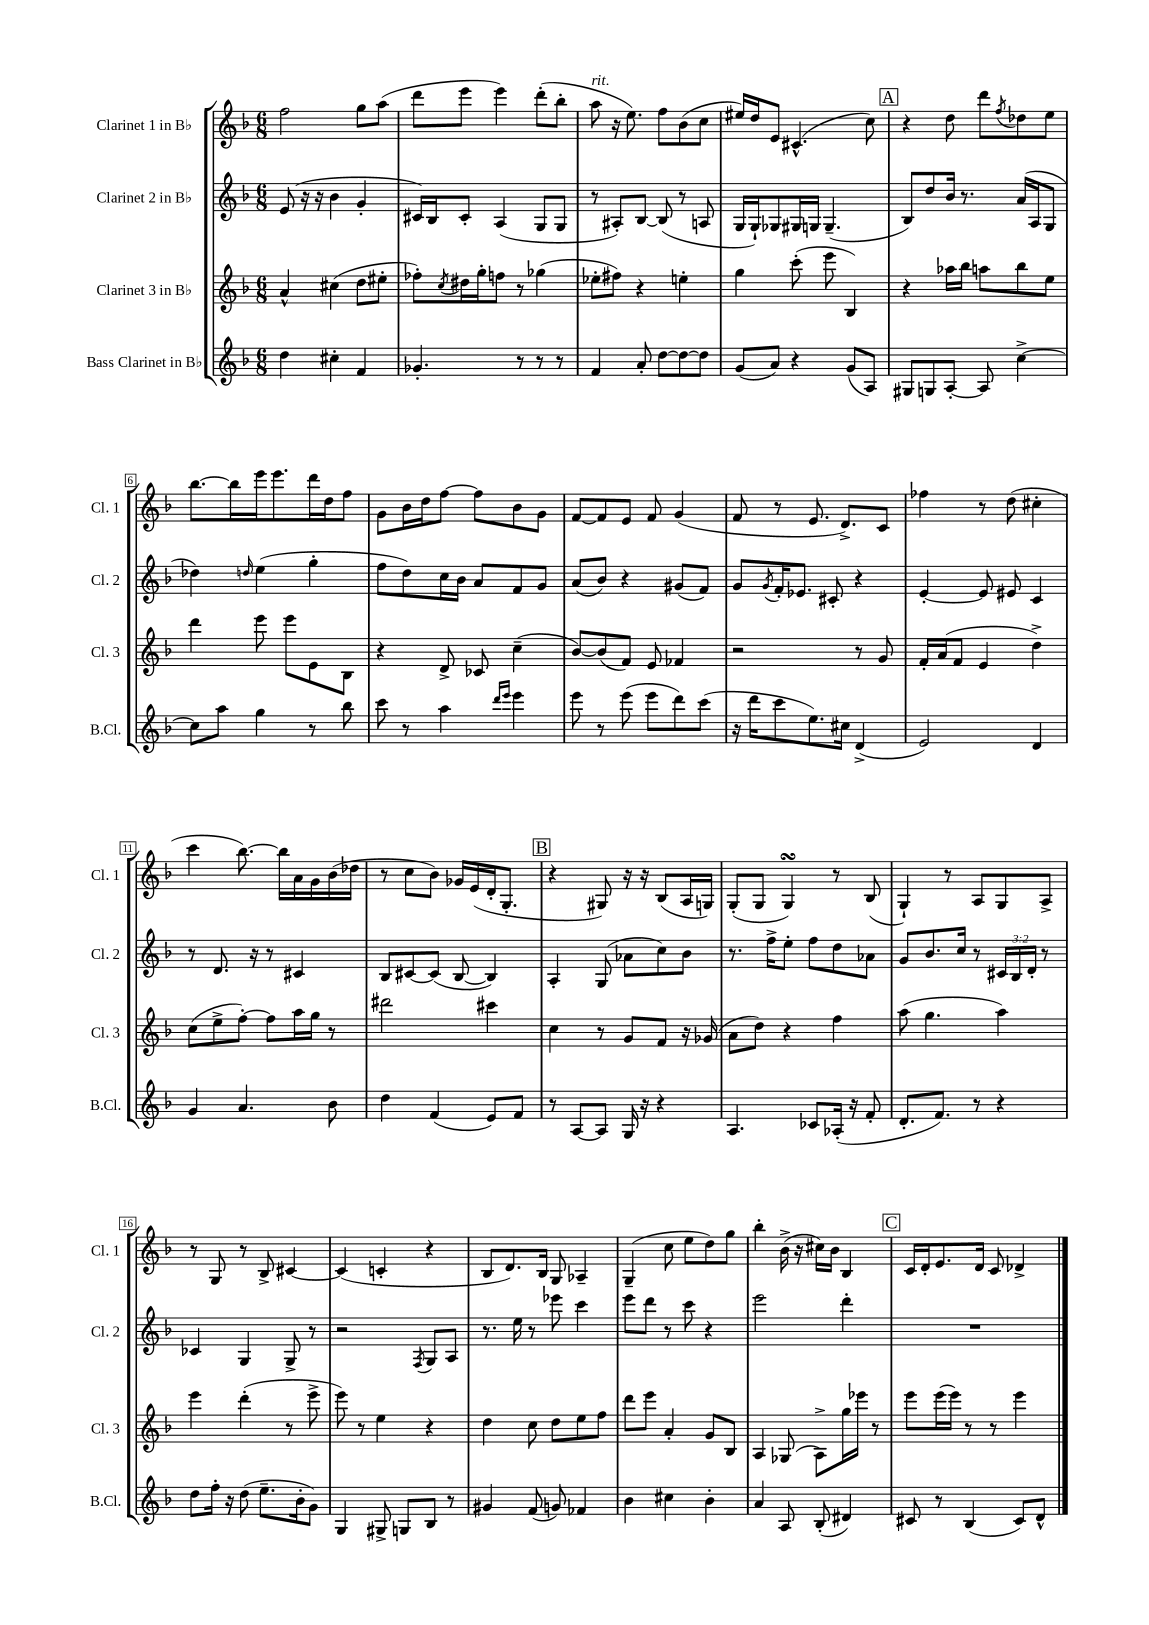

**kern	**kern	**kern	**kern
*part4	*part3	*part2	*part1
*staff4	*staff3	*staff2	*staff1
*I"Bass Clarinet in B♭	*I"Clarinet 3 in B♭	*I"Clarinet 2 in B♭	*I"Clarinet 1 in B♭
*I'B.Cl.	*I'Cl. 3	*I'Cl. 2	*I'Cl. 1
*clefG2	*clefG2	*clefG2	*clefG2
*k[b-]	*k[b-]	*k[b-]	*k[b-]
*M6/8	*M6/8	*M6/8	*M6/8
=1	=1	=1	=1
4dd\	4a^^/	(8e/	2ff\
.	.	16r	.
.	.	16r	.
4cc#X'\	(4cc#X\	4b-\	.
4f/	8dd\L	4g'/	8gg\L
.	8ee#X'\J	.	(8aa\J
=2	=2	=2	=2
4.g-X'/	8ff-X'\L)	16c#X/LL)	8ddd\L
.	.	16B-/J	.
.	8qcc/	.	.
.	16dd#X\L	8c#'/J	8eee\J
.	16gg'\J	.	.
.	8ffn\J	(4A/	4eee\)
8r	8r	.	.
8r	(4gg-X\	8G/L	(8ddd'\L
8r	.	8G/J	8bb-'\J
=3	=3	=3	=3
!	!	!	!LO:TX:a:i:t=rit.
4f/	8ee-X'\L	8r	8aa\
.	8ff#X\J)	8A#X'/L)	16r
.	.	.	8.ee\)
8a'/	4r	[8B-/J	.
[8dd\L	.	(8B-/]	8ff\L
8dd\_	4een'\	8r	(8b-\
8dd\J]	.	8An/	8cc\J
=4	=4	=4	=4
(8g/L	4gg\	16G/LL	16ee#X/LL)
.	.	16G`/J)	16dd/J
8a/J)	.	8G-X/	8e/J
4r	(8ccc'\	16G#X/L	(4.c#X^^/
.	.	16Gn/JJ	.
.	8eee\	(4.G~/	.
(8g/L	4B-/)	.	.
8A/J)	.	.	8cc\)
!!LO:REH:place=s1:t=A
=5	=5	=5	=5
8G#X/L	4r	8B-/L)	4r
8Gn/	.	8dd/	.
[8A'/J	16aa-X\LL	16b-/Jk	8dd\
.	16bb-\JJ	8.r	.
8A/]	8aan\L	.	8ddd\L
.	.	.	8qff/
[4cc^\	8bb-\	(16a/LL	8dd-X\
.	.	16A/J	.
.	8ee\J	8G/J	8ee\J
!!LO:LB:g=z
=6	=6	=6	=6
8cc\L]	4ddd\	4dd-X\)	[8.bb-\L
8aa\J	.	.	.
.	.	.	16bb-\L]
.	.	16qqddn/	.
4gg\	8eee\	(4ee\	16eee\J
.	.	.	8.eee\
.	8eee\L	.	.
8r	8e\	4gg'\	16ddd\L
.	.	.	16dd\J
8bb-\	8B-\J	.	8ff\J
=7	=7	=7	=7
8ccc\	4r	8ff\L	8g\L
8r	.	8dd\)	16b-\L
.	.	.	16dd\J
4aa\	8d^/	16cc\L	[8ff\J
.	.	16b-\JJ	.
.	8c-X/	8a/L	8ff\L]
16qqddd/LL	.	.	.
16qqeee/JJ	.	.	.
4eee\	(4cc~\	8f/	8b-\
.	.	8g/J	8g\J
=8	=8	=8	=8
8eee\	[8b-/L)	(8a/L	[8f/L
8r	(8b-/]	8b-/J)	8f/]
(8eee\	8f/J)	4r	8e/J
8eee\L	8e/	.	8f/
8ddd\)	4f-X/	(8g#X/L	(4g/
(8ccc\J	.	8f/J)	.
=9	=9	=9	=9
16r	2r	8g/L	8f/
16ddd\KL	.	.	.
.	.	8qg/	.
8ccc\	.	16f'/K	8r
.	.	8.e-X/J	.
8.ee\)	.	.	8.e/
.	.	8c#X'/	.
16cc#X\Jk	.	.	8.d^/L)
(4d^/	8r	4r	.
.	8g/	.	8c/J
=10	=10	=10	=10
2e/)	16f'/LL	[4e'/	4ff-X\
.	(16a/J	.	.
.	8f/J	.	.
.	4e/	8e/]	8r
.	.	8e#X/	(8dd\
4d/	4dd^\)	4c/	4cc#X'\
!!LO:LB:g=z
=11	=11	=11	=11
4g/	(8cc\L	8r	4ccc\
.	8ee^\	8.d/	.
4.a/	[8ff'\J)	.	[8.bb-\)
.	.	16r	.
.	8ff\L]	8r	.
.	.	.	16bb-\LL]
.	16aa\L	4c#X/	16a\
.	16gg\JJ	.	16g\
8b-\	8r	.	(16b-\
.	.	.	16dd-X\JJ
=12	=12	=12	=12
4dd\	2ddd#X\	8B-/L	8r
.	.	[8c#X/	8cc\L
(4f/	.	(8c#/J]	8b-\J)
.	.	[8B-/	16g-X/LL
.	.	.	(16e/
8e/L)	4ccc#X\	4B-/])	16d'/J
.	.	.	8.G'/J
8f/J	.	.	.
!!LO:REH:place=s1:t=B
=13	=13	=13	=13
8r	4cc\	4A'/	4r
[8A/L	.	.	.
8A/J]	8r	(8G/	8G#X/)
16G/	8g/L	8a-X\L	16r
16r	.	.	16r
4r	8f/J	8cc\)	(8B-/L
.	16r	8b-\J	16A/L
.	(16g-X/	.	16Gn/JJ)
=14	=14	=14	=14
4.A/	8a\L	8.r	(8G'/L
.	8dd\J)	.	8G/J
.	.	16ff^\KL	.
.	4r	8ee'\J	4GsSSS/)
8c-X/L	.	8ff\L	.
(16A-X'/Jk	4ff\	8dd\	8r
16r	.	.	.
8f'/	.	8a-X\J	(8B-/
=15	=15	=15	=15
8.d'/L	(8aa\	8g/L	4G`/)
.	4.gg\	8.b-/	.
8.f/J)	.	.	.
.	.	.	8r
.	.	16cc/Jk	.
8r	.	8r	8A/L
4r	4aa\)	24c#X/LL	8G/
.	.	24B-/	.
.	.	24d'/JJ	.
.	.	8r	8A^/J
!!LO:LB:g=z
=16	=16	=16	=16
8dd\L	4eee\	4c-X/	8r
16ff'\Jk	.	.	8G/
16r	.	.	.
(8dd\	(4ddd'\	4G/	8r
8.ee~\L	.	.	8B-^/
.	8r	8G^/	[4c#X/
16b-'\k	.	.	.
8g\J)	8eee^\	8r	.
=17	=17	=17	=17
4G/	8eee\)	2r	(4c#/]
.	8r	.	.
8G#X^/	4ee\	.	4cn'/
8Gn/L	.	.	.
.	.	8qF/	.
8B-/J	4r	8G/L	4r
8r	.	8A/J	.
=18	=18	=18	=18
4g#X/	4dd\	8.r	8B-/L
.	.	.	8.d/)
.	.	16ee\	.
(8f/	8cc\	8r	.
.	.	.	16B-/Jk
8gn/)	8dd\L	8eee-X\	8G/
4f-X/	8ee\	4ccc\	4A-X~/
.	8ff\J	.	.
=19	=19	=19	=19
4b-\	8ddd\L	8eee\L	(4G~/
.	8eee\J	8ddd\J	.
4cc#X\	4a'/	8r	8cc\
.	.	8ccc\	8ee\L
4b-'\	8g/L	4r	8dd\)
.	8B-/J	.	8gg\J
=20	=20	=20	=20
4a/	4A/	2eee\	4bb-'\
8A/	(8G-X/	.	(16b-^\
.	.	.	16r
(8B-'/	8A^\L)	.	16cc#X\LL)
.	.	.	16b-\JJ
4d#X/)	16gg\L	4ddd'\	4B-/
.	16eee-X\JJ	.	.
.	8r	.	.
!!LO:REH:place=s1:t=C
=21	=21	=21	=21
8c#X/	8eee\L	2.r	16c/LL
.	.	.	16d'/J
8r	(16eee\L	.	8.e/
.	16eee\JJ)	.	.
(4B-/	8r	.	.
.	.	.	16d/Jk
.	8r	.	8c/
8c#/L)	4eee\	.	4d-X^/
8d^^/J	.	.	.
==	==	==	==
*-	*-	*-	*-
